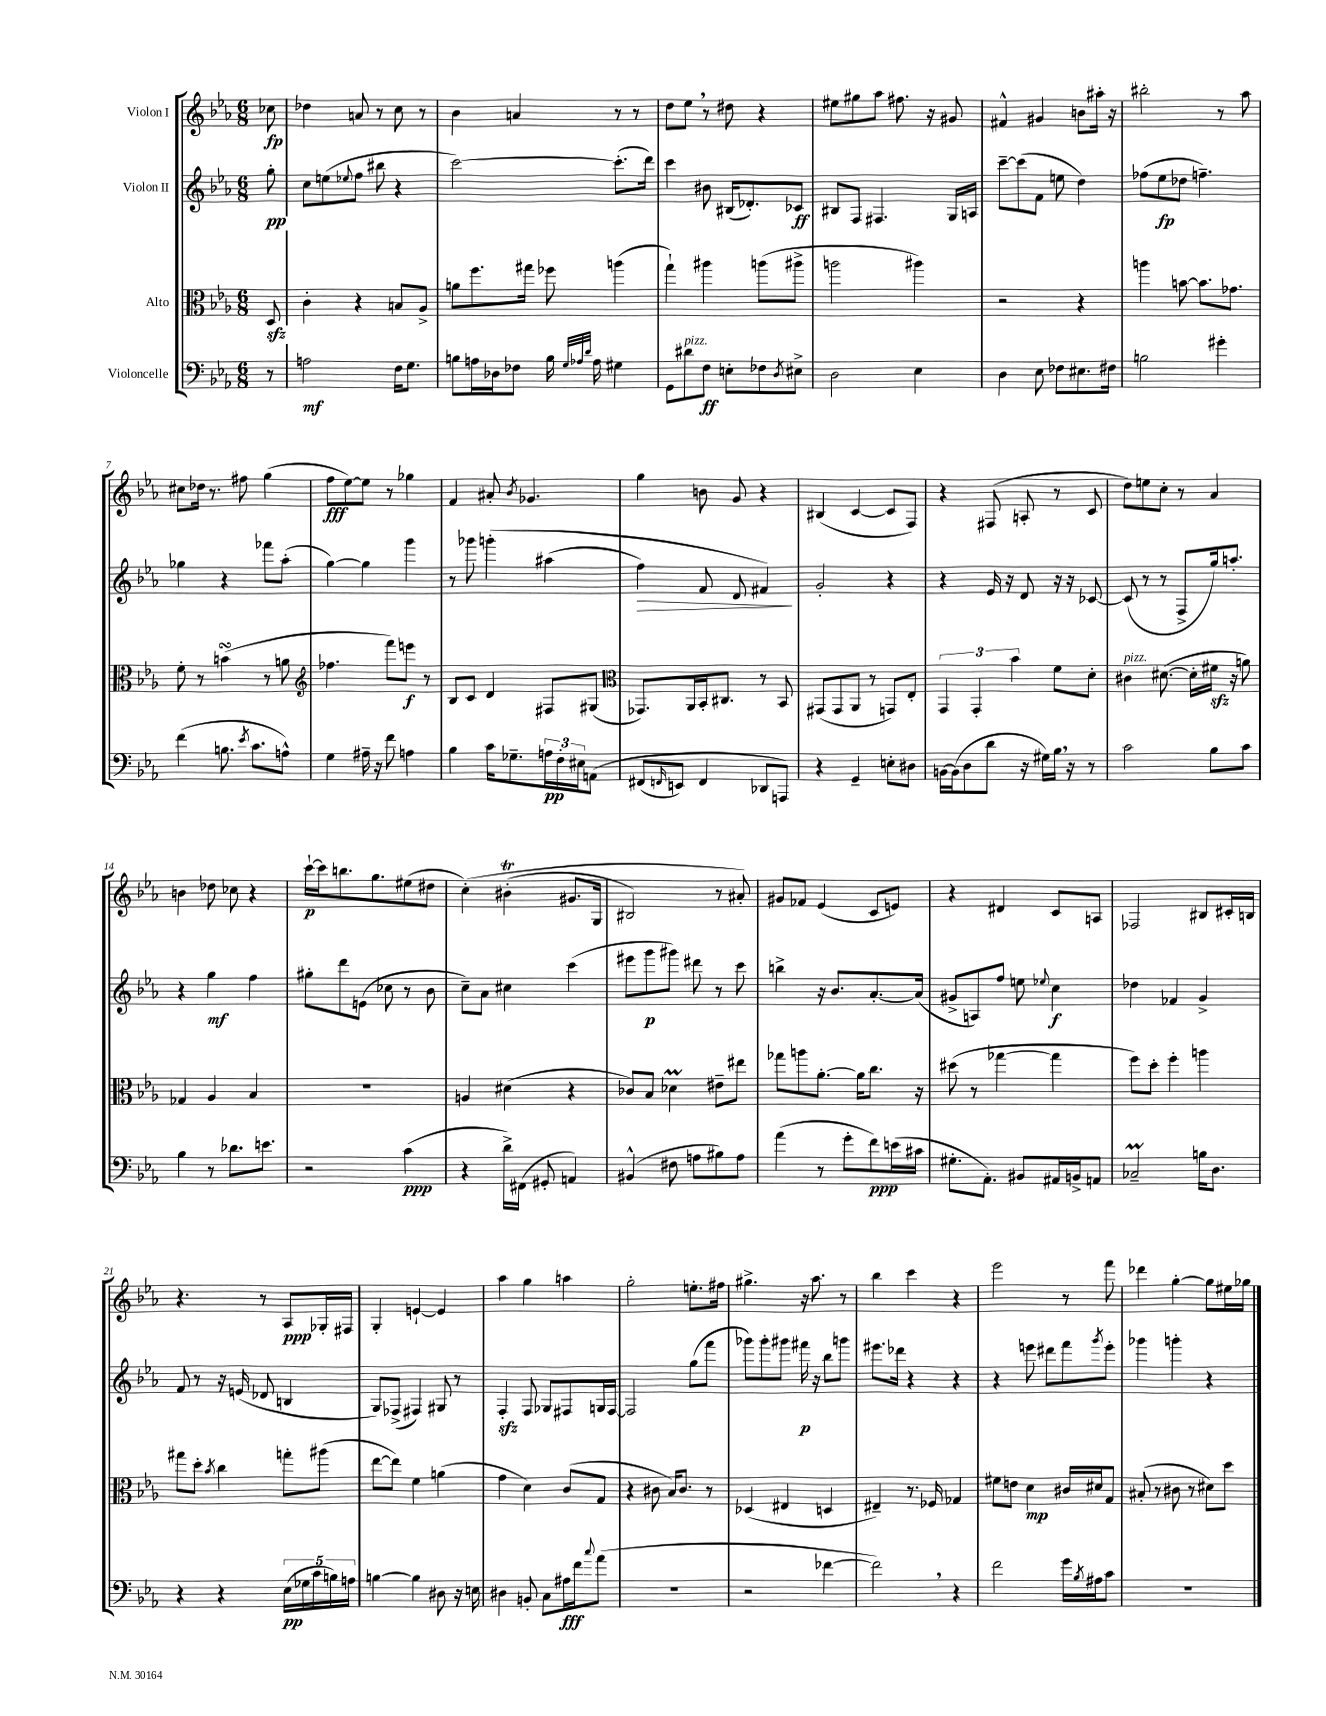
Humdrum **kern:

**kern	**kern	**kern	**kern
*staff4	*staff3	*staff2	*staff1
*clefF4	*clefC3	*clefG2	*clefG2
*k[b-e-a-]	*k[b-e-a-]	*k[b-e-a-]	*k[b-e-a-]
*M6/8	*M6/8	*M6/8	*M6/8
8r	8D/	8gg'\	8cc-\
=	=	=	=
2A\	4c'\	8cc\L	4dd-\
.	.	(8ee\	.
.	.	8qqee-/	.
.	4r	8ff\J	8a/
.	.	8bb#\	8r
16F\LK	8B/L	4r	8cc\
8.G\J	.	.	.
.	8A-^/J	.	8r
=	=	=	=
8B\L	8a\L	[2ccc\)	4b-\
16A\L	8.ff\	.	.
16D-\J	.	.	.
8F-\J	.	.	4a/
.	16gg#\Jk	.	.
16B\	8ff-\	.	.
32qqG/LLL	.	.	.
32qqA-/	.	.	.
32qqd/JJJ	.	.	.
16A-\	.	.	.
4G#\	(4aa\	(8.ccc'\]L	8r
.	.	.	8r
.	.	16ddd\Jk)	.
=	=	=	=
8GG\L	4gg`\)	4ccc\	8dd\L
8d#\	.	.	8ee-\J
8F\J	4aa#\	8b#\	8r
8E'\L	.	(16B#/LK	8dd#\
.	.	8.d-'/)	.
8F-\	(8aa\L	.	4r
8qD/	.	.	.
8E#^\J	8aa#^\J	8c-/J	.
=	=	=	=
2D\	2aa\	8B#/L	8ee#\L
.	.	8F/J	8gg#\
.	.	4.F#/	8aa-\J
.	.	.	8.ff#\
4E-\	4aa#\)	.	.
.	.	.	16r
.	.	16G/LL	8g#/
.	.	16A/JJ	.
=	=	=	=
4D\	2r	[8ccc~\L	4f#^^/
.	.	(8ccc\]	.
8E-\	.	8f\J	4g#/
8F-\L	.	8ee\	.
8.E#\	4r	4dd\)	8b\L
.	.	.	16aa#'\Jk
16F#\Jk	.	.	16r
=	=	=	=
2B\	4aa\	(8ff-\L	2bb#'\
.	.	8ee-\	.
.	[8b\	8dd-\J	.
.	8.b\]L	4.ff~\)	.
4g#'\	.	.	8r
.	8.g-\J	.	.
.	.	.	8aa-\
=	=	=	=
(4f\	8f'\	4gg-\	8cc#\L
.	8r	.	16dd-\Jk
.	.	.	8.r
8.B\	(4b\	4r	.
.	.	.	8ff#\
8qe-/	.	.	.
8.c\L	.	.	.
.	8r	8fff-\L	(4gg\
8A^^\J)	8a\	(8aa-'\J	.
=	=	=	=
*	*clefG2	*	*
4G\	4.ff-\	[4gg\)	8ff\L
.	.	.	[8ee-\)
16A#~\	.	4gg\]	8ee-\]J
16r	.	.	.
8f\	8fff\L)	.	8r
4A\	8eee\J	4ggg\	4gg-\
.	8r	.	.
=	=	=	=
4B-\	8B-/L	8r	4f/
.	8c/J	8ggg-\	.
16c\LK	4d/	&(4ggg'\	8a#'/
8.G-~\	.	.	.
.	.	.	8qb-/
.	.	.	4.g-/
24A\L	8F#/L	(4aa#\	.
24F'\	.	.	.
24E#\J	.	.	.
&(8AA\J	(8G#/J	.	.
=	=	=	=
*	*clefC3	*	*
(8FF#/L	8.GG-/L)	4ff\)	4gg\
16qqFF/	.	.	.
8EE/J)	.	.	.
.	16AA-/L	.	.
4FF/	16BB-'/J	8f/	8b\
.	8.C#/J	.	.
.	.	8d/	8g/
8DD-/L	8r	4f#/&)	4r
8AAA/J&)	8BB-/	.	.
=	=	=	=
4r	(8GG#/L	2g'/	(4B#/
.	8GG#/	.	.
4GG~/	8AA-/J	.	[4c/
.	8r	.	.
8E'\L	8GG/L)	4r	8c/]L
8D#\J	8E-'/J	.	8F/J)
=	=	=	=
[16BB\LL	6GG/	4r	4r
(16BB\]J	.	.	.
8D\	.	.	.
.	6GG'/	.	.
8d\J	.	16e-/	(8F#/
.	.	16r	.
.	6b-\	.	.
16r	.	8d/	8A'/
16G#\LL)	.	.	.
16B-\JJ	8f\L	16r	8r
16r	.	16r	.
8r	8d'\J	[8c-/	8c/
=	=	=	=
2c\	4c#\	(8c-/]	8dd\L)
.	.	8r	8ee\
.	([8.d#\	8r	8cc'\J
.	.	8F^/L	8r
.	16d#'\]LL	.	.
8B-\L	16f#\JJ	16gg/k)	4a-/
.	16r	8.aa'/J	.
8c\J	8a\)	.	.
=	=	=	=
4B-\	4G-/	4r	4b\
8r	4A-/	4gg\	8dd-\
8.d-\L	.	.	8cc-\
.	4B-/	4ff\	4r
8.e\J	.	.	.
=	=	=	=
2r	2.r	8gg#'\L	[16ccc`\LL
.	.	.	16ccc\]J
.	.	8ddd\	8.bb\
.	.	(8e\J	.
.	.	.	8.gg\
.	.	8cc-\	.
(4c\	.	8r	(8ee#\
.	.	8b-\	8dd#\J
=	=	=	=
4r	4A/	8cc~\L)	&(4cc'\)
.	.	8a-\J	.
16d^\LL)	(4d#\	4cc#\	(4b#'\
(16FF#\JJ	.	.	.
8GG#'/	.	.	.
4AA/)	4r	(4ccc\	8.g#/L
.	.	.	16G/Jk
=	=	=	=
(4BB#^^/	8c-/L)	8eee#\L	2B#/)
.	8B-/J	8ggg\	.
8F#\	4d-\	8ggg#\J)	.
8A\L	.	8ddd#\	.
8B#\)	8e#~\L	8r	8r
8A\J	8ee#\J	8ccc\	8a#'/&)
=	=	=	=
(4a-\	8gg-\L	4bb^\	8g#/L
.	8aa\	.	8f-/J
8r	[8.a-'\J	16r	(4e-/
.	.	8.b-/L	.
8g'\L	.	.	.
.	16a-\]LK	.	.
8f\)	8.cc\J	[8.a-'/	8c/L
(16e\L	.	.	8e/J)
16c#\JJ	16r	(16a-/]Jk	.
=	=	=	=
8.G#'\L	(8dd#\	8g#^/L	4r
.	8r	8A/)	.
8.AA-'\J)	.	.	.
.	[4gg-\	8ff/J	4d#/
8BB#/L	.	8ee\	.
.	.	8qqee-/	.
16AA#/L	4gg-\]	4cc\	8c/L
16BB^/J	.	.	.
8AA/J	.	.	8A/J
=	=	=	=
2C-~/	8ff\L)	4dd-\	2F-/
.	8dd'\J	.	.
.	4ff'\	4f-/	.
16B\LK	4aa\	4g^/	8B#/L
8.D\J	.	.	.
.	.	.	16c#'/L
.	.	.	16B/JJ
=	=	=	=
4r	8gg#\L	8f/	4.r
.	8dd'\J	8r	.
.	8qb-/	.	.
4r	4cc\	16r	.
.	.	(16e/	.
.	.	8d-/	8r
(20E-\LL	8gg'\L	4B/	8A-/L
20G-\	.	.	.
20c\	.	.	.
.	(8aa#\J	.	16G-'/L
20B\)	.	.	.
.	.	.	16F#/JJ
20A\JJ	.	.	.
=	=	=	=
[4B\	[8ee-\L	8G/L)	4G'/
.	8ee-\]J)	(8F-^/J	.
4B\]	4f\	4F#/)	[4e`/
8D#\	(4a\	8G#/	4e/]
16r	.	8r	.
16E\	.	.	.
=	=	=	=
4D#\	4g\	4F'/	4aa-\
8BB'/	4d\)	8F/	4gg\
8C\L	.	8G-/L	.
16A#\L	(8c/L	8F#/	4aa\
16f\J	.	.	.
8qqcc/	.	.	.
(8a-\J	8G/J	16G/L	.
.	.	[16F#/JJ	.
=	=	=	=
2.r	4r	2F#/]	2gg'\
.	8c#\	.	.
.	16B-/LK)	.	.
.	8.c#/J	.	.
.	.	(8gg\L	8.ee'\L
.	8r	8fff\J	.
.	.	.	16ff#\Jk
=	=	=	=
2r	(4D-/	8ggg-\L)	4.gg#^\
.	.	8ggg-'\	.
.	4E#/	8ggg#\J	.
.	.	16fff#\	16r
.	.	16r	8.aa-\
[4f-\	4D/	8bb-\L	.
.	.	8ggg\J	8r
=	=	=	=
2f-\])	4E#~/)	8.eee#\L	4bb-\
.	.	16ddd-\Jk	.
.	8.r	4r	4ccc\
.	16F-/	.	.
4r	4G-/	4r	4r
=	=	=	=
2f\	8f#\L	4r	2eee-\
.	8e\J	.	.
.	4d\	8eee\	.
.	.	8ddd#\L	.
16g\LL	16c#/LL	8fff\	8r
8qB-/	.	.	.
16A#\J	16d#/J	.	.
.	.	8qggg/	.
8c\J	8G/J	8eee'\J	8fff\
=	=	=	=
2.r	(8B#'/	4ggg-\	4ddd-\
.	8r	.	.
.	8c#\	4ggg'\	[4gg'\
.	8r	.	.
.	8d#\L)	4r	8gg\]L
.	8dd\J	.	16ee#\L
.	.	.	16gg-\JJ
==	==	==	==
*-	*-	*-	*-
